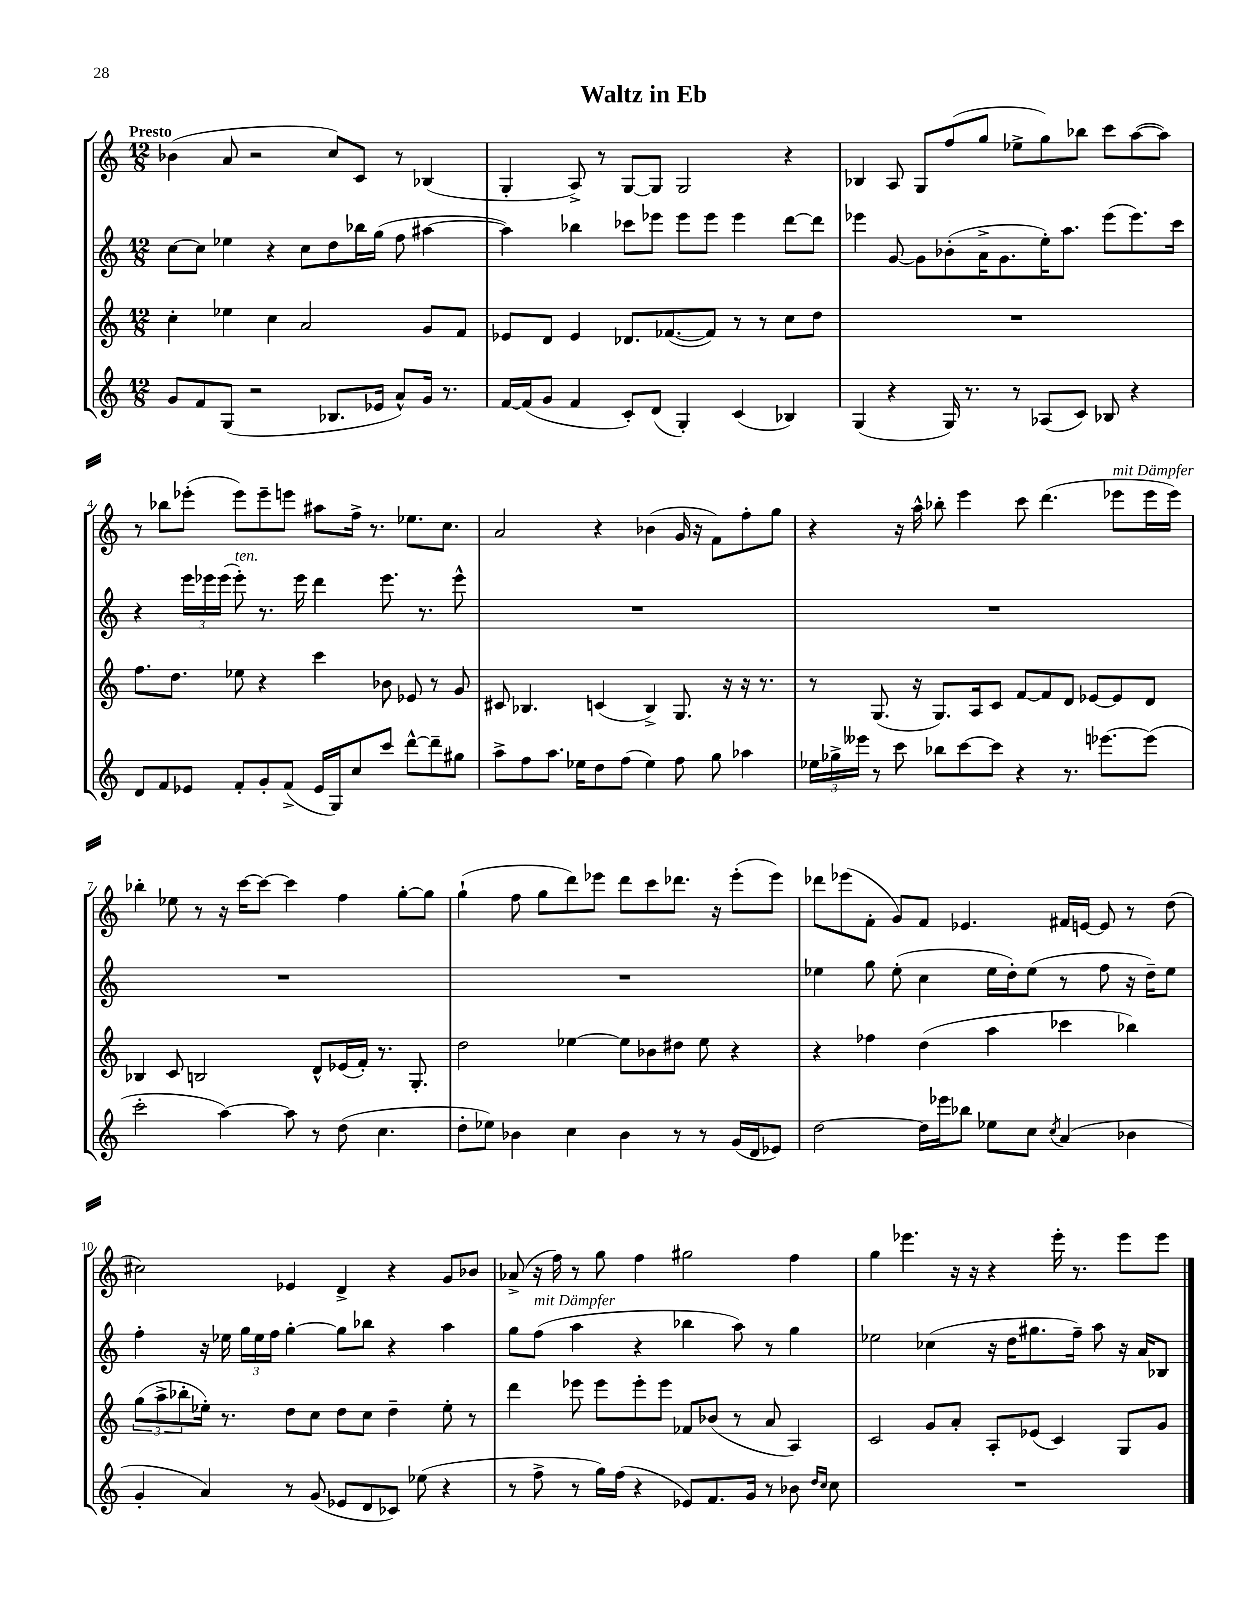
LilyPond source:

\header { title = "Waltz in Eb" }
<<
\new StaffGroup <<
\new Staff = "s0" {
    \clef treble \key c \major \numericTimeSignature \time 12/8 \tempo "Presto"
    bes'4( a'8 r2 c''8) c'8 r8 bes4( |
    g4-. a8->) r8 g8~ g8 g2 r4 |
    bes4 a8 g8 f''8( g''8 ees''8-> g''8) bes''8 c'''8 a''8~( a''8) |
    r8 bes''8 ees'''8-.( ees'''8) ees'''8-- e'''8 ais''8 f''16-> r8. ees''8. c''8. |
    a'2 r4 bes'4( g'16 r16 f'8) f''8-. g''8 |
    r4 r16 a''16-^ bes''8-. e'''4 c'''8 d'''4.( ees'''8^\markup { \italic "mit Dämpfer" } ees'''16 ees'''16) |
    bes''4-. ees''8 r8 r16 c'''16~ c'''8~ c'''4 f''4 g''8~-. g''8 |
    g''4-!( f''8 g''8 d'''8) ees'''8 d'''8 c'''8 des'''8. r16 ees'''8-.( ees'''8) |
    des'''8 ees'''8( f'8-. g'8) f'8 ees'4. fis'16 e'16~ e'8 r8 d''8( |
    cis''2) ees'4 d'4-> r4 g'8 bes'8 |
    aes'8->( r16 f''16) r8 g''8 f''4 gis''2 f''4 |
    g''4 ees'''4. r16 r16 r4 ees'''16-. r8. ees'''8 ees'''8 \bar "|." |
}
\new Staff = "s1" {
    \clef treble \key c \major \numericTimeSignature \time 12/8
    c''8~ c''8 ees''4 r4 c''8 d''8 bes''16 g''16( f''8 ais''4~ |
    ais''4) bes''4 ces'''8 ees'''8 ees'''8 ees'''8 ees'''4 d'''8~ d'''8 |
    ees'''4 g'8~ g'8 bes'8-.( a'16-> g'8. e''16-.) a''8. ees'''8( ees'''8.) c'''16 |
    r4 \tuplet 3/2 { e'''16 ees'''16 ees'''16( } ees'''8-.^\markup { \italic "ten." }) r8. ees'''16 d'''4 ees'''8. r8. ees'''8-^ |
    R1. |
    R1. |
    R1. |
    R1. |
    ees''4 g''8 ees''8-.( c''4 ees''16 d''16-.) ees''8( r8 f''8 r16 d''16--) ees''8 |
    f''4-. r16 ees''16 \tuplet 3/2 { g''16 ees''16 f''16 } g''4~-. g''8 bes''8 r4 a''4 |
    g''8 f''8^\markup { \italic "mit Dämpfer" }( a''4 r4 bes''4 a''8) r8 g''4 |
    ees''2 ces''4( r16 d''16 gis''8. f''16--) a''8 r16 a'16 bes8 \bar "|." |
}
\new Staff = "s2" {
    \clef treble \key c \major \numericTimeSignature \time 12/8
    c''4-. ees''4 c''4 a'2 g'8 f'8 |
    ees'8 d'8 ees'4 des'8. fes'8.~( fes'8) r8 r8 c''8 d''8 |
    R1. |
    f''8. d''8. ees''8 r4 c'''4 bes'8 ees'8 r8 g'8 |
    cis'8 bes4. c'4( bes4->) g8. r16 r16 r8. |
    r8 g8.( r16 g8.) a16 c'8 f'8~ f'8 d'8 ees'8~ ees'8 d'8 |
    bes4 c'8 b2 d'8-^ ees'16( f'16-.) r8. g8.-. |
    d''2 ees''4~ ees''8 bes'8 dis''8 ees''8 r4 |
    r4 fes''4 d''4( a''4 ces'''4 bes''4) |
    \tuplet 3/2 { g''8( a''8-> bes''8-. } ees''16-.) r8. d''8 c''8 d''8 c''8 d''4-- ees''8-. r8 |
    d'''4 ees'''8 ees'''8 ees'''8-. ees'''8 fes'8 bes'8( r8 a'8 a4) |
    c'2 g'8 a'8-. a8-. ees'8( c'4) g8 g'8 \bar "|." |
}
\new Staff = "s3" {
    \clef treble \key c \major \numericTimeSignature \time 12/8
    g'8 f'8 g8( r2 bes8. ees'16 a'8-^) g'16 r8. |
    f'16~ f'16( g'8 f'4 c'8-.) d'8( g4-.) c'4( bes4) |
    g4( r4 g16) r8. r8 aes8( c'8) bes8 r4 |
    d'8 f'8 ees'8 f'8-. g'8-. f'8->( ees'16 g16) c''8 c'''8 d'''8~-^ d'''8-- gis''8 |
    a''8-> f''8 a''8. ees''16 d''8 f''8( ees''4) f''8 g''8 aes''4 |
    \tuplet 3/2 { ees''16 ges''16-> eeses'''16 } r8 c'''8 bes''8 c'''8~ c'''8 r4 r8. ees'''8.~ ees'''8( |
    c'''2-. a''4~) a''8 r8 d''8( c''4. |
    d''8-. ees''8) bes'4 c''4 bes'4 r8 r8 g'16( d'16 ees'8) |
    d''2~ d''16 ees'''16 bes''8 ees''8 c''8 \acciaccatura { c''8 } a'4( bes'4 |
    g'4-. a'4) r8 g'8( ees'8 d'8 ces'8) ees''8( r4 |
    r8 f''8-> r8 g''16) f''16( r4 ees'8) f'8. g'16 r8 bes'8 \grace { d''16 c''16 } c''8 |
    R1. \bar "|." |
}
>>
>>
